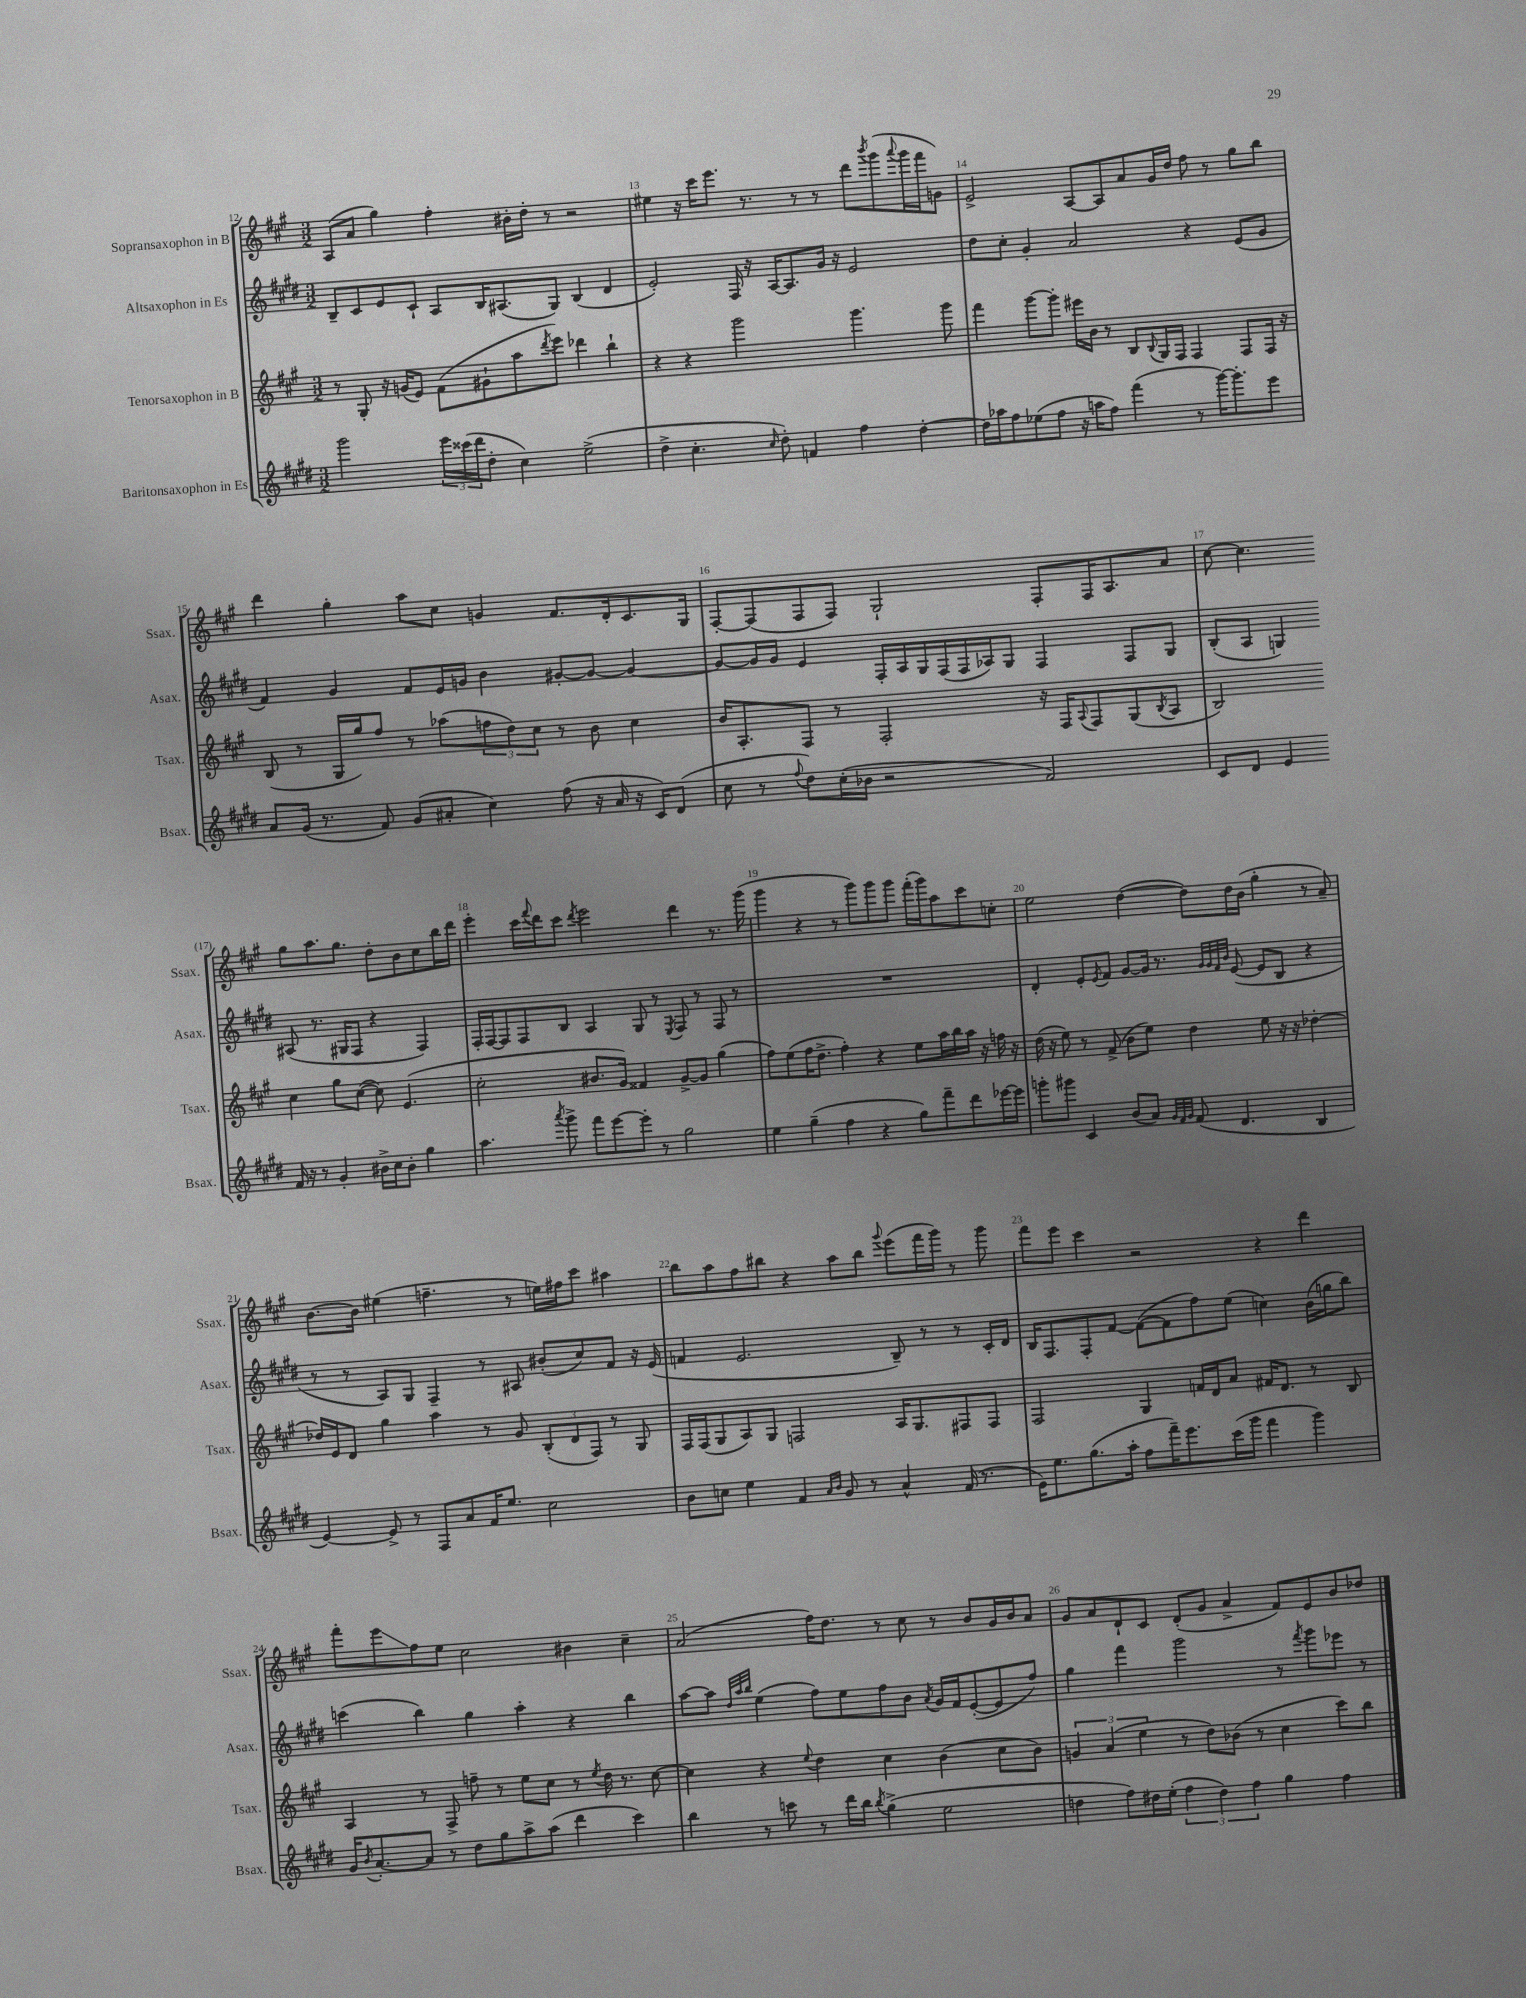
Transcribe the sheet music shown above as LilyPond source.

<<
\new StaffGroup <<
\new Staff = "s0" \with { instrumentName = "Sopransaxophon in B" shortInstrumentName = "Ssax." } {
    \clef treble \key a \major \numericTimeSignature \time 3/2
    a8( a'8 gis''4) fis''4-. bis'16-. d''16-. r8 r2 |
    eis''4 r16 cis'''16 e'''8. r8. r8 r8 d'''8 \acciaccatura { b'''8 } gis'''8( \appoggiatura { a'''8 } gis'''16 fis'''16 g'8) |
    e'2-> a8~ a8 a'8 gis'16 d''16 fis''8 r8 gis''8 b''8 |
    d'''4 gis''4-. a''8 cis''8 g'4 fis'8. d'16-. cis'8. gis16 |
    fis8~-. fis8( fis8 fis8) gis2-! fis8-. fis16 a8. a'8 |
    cis''8~ cis''4. gis''8 a''8. gis''8. d''8-. b'8 cis''8 b''16 d'''16 |
    e'''4-. cis'''16 \appoggiatura { fis'''8 } d'''16 cis'''8 \acciaccatura { d'''8 } e'''2 d'''4 r8. gis'''16( |
    gis'''4 r4 r8 gis'''8) gis'''8 gis'''8 fis'''16-.( gis'''16) a''8 cis'''8 c''8-. |
    e''2 d''4~( d''8) d''16 b'16( gis''4-. r8 a'8--) |
    b'8.~ b'16 eis''4( f''4.-- r8 e''16) fis''16 cis'''8 ais''4 |
    b''8 a''8 fis''8 bis''8 r4 a''8 bis''8 \appoggiatura { gis'''8 } e'''8( fis'''16 gis'''16) r8 gis'''8 |
    fis'''8 e'''8 cis'''4 r2 r4 d'''4 |
    fis'''8-. e'''8\glissando fis''8 e''8 cis''2 bis'4 cis''4-- |
    a'2( fis''16) d''8. r8 cis''8 r8 b'8 gis'16 b'16 a'8 |
    gis'8 a'8 d'8-! cis'8 d'8-.( gis'8 a'4-> fis'8) e'8 b'8 des''8 \bar "|." |
}
\new Staff = "s1" \with { instrumentName = "Altsaxophon in Es" shortInstrumentName = "Asax." } {
    \clef treble \key e \major \numericTimeSignature \time 3/2
    b8-- cis'8 e'8 cis'8-! a8 b16 ais8.( gis8) b4( dis'4 |
    e'2-.) fis16 r16 a16~ a8. gis'16 r16 e'2 |
    dis''8 cis''8-. gis'4-. a'2 r4 e'8( gis'8 |
    fis'4) gis'4 fis'8 e'16 g'16 b'4 gis'8~-. gis'8~ gis'4~ |
    gis'8~ gis'16 gis'16 e'4 fis16-. a16 gis16 fis16( fis16 aes16) gis8 fis4 fis8 gis8 |
    b8-.( a8 g4) ais8( r8. gis16 fis8 r4 fis4) |
    fis16-. fis16~ fis8 fis8 b8 a4 gis8 r8 \acciaccatura { e8 } fis8 r8 fis8 r8 |
    R1. |
    dis'4-. e'8-. \acciaccatura { e'8 } fis'8 gis'8~ gis'16 r8. \grace { gis'32 gis'32 fis'32 b'32 } e'8~( e'8 b8 r4 |
    r8 r8 a8) gis8 fis4-- r8 ais8 bis'8-.( cis''8) fis'8 r16 e'16( |
    f'4 e'2. b8--) r8 r8 cis'16-. dis'16 |
    b16 fis8. fis8-. fis'8~ fis'8~( fis'8 fis''8) e''8( c''4) b'16( g''16 b''8) |
    c'''4( b''4) gis''4 a''4-. r4 b''4 |
    a''8~ a''8 \grace { dis''32 a''32 b''32 } e''4( fis''8) e''8 fis''8 b'8 \acciaccatura { a'8 } gis'16 fis'16 e'8~-.( e'8 fis''8) |
    gis''4 fis'''4 gis'''2 r8 \acciaccatura { fis'''8 } gis'''8 ees'''8 r8 \bar "|." |
}
\new Staff = "s2" \with { instrumentName = "Tenorsaxophon in B" shortInstrumentName = "Tsax." } {
    \clef treble \key a \major \numericTimeSignature \time 3/2
    r8 gis8-. r16 g'16( e'8) fis'8( gis'8-! a''8 \acciaccatura { d'''8 } e'''8) des'''4 b''4-! |
    r4 r4 gis'''2 gis'''4. gis'''8 |
    fis'''4 gis'''8~ gis'''8-. eis'''16 b'16 r8 b8 \appoggiatura { b8 } gis16 fis16 fis4 fis8 fis16 r16 |
    b8( r8 gis16 gis''16) fis''8 r8 aes''8( \tuplet 3/2 { f''8 d''8) cis''8 } r8 b'8 cis''4 |
    b'16 a8.-. fis8 r8 fis2-. r16 fis16 \appoggiatura { a8 } fis8 gis8( \acciaccatura { b8 } a8 |
    b2) cis''4 gis''8 cis''8~( cis''8) e'4.( |
    cis''2-. bis'8. gis'16) fisis'4 gis'8~-> gis'8 gis''4( |
    fis''8) e''8( fis''16 d''8.-> fis''4-.) r4 e''8 a''16 b''16 a''16 r16 f''16 r16 |
    d''16( r16 e''8) r8 fis'8->( b'8 e''8) d''4 e''8 r16 r16 des''4~-. |
    des''16 e'16 d'8 gis''4 a''4 r8 gis'8 \tuplet 3/2 { b8-.( d'8 fis8) } r8 gis8 |
    fis16 fis16( gis8 a8) gis8 f2 a16 gis8. fis8 fis8 |
    fis2 gis4 f'16 d'16 a'8 fis'16 d'8. r8 b8 |
    a4 r8 fis8-> f''8-- r8 e''8 cis''8 r8 \acciaccatura { e''8 } d''16 r8. cis''8~ |
    cis''4 r4 \appoggiatura { e''8 } d''4 cis''4 b'4( cis''8 b'8) |
    \tuplet 3/2 { g'4 a'4( e''4 } r8 d''8) bes'8( r8 cis''4 cis'''8) b''8 \bar "|." |
}
\new Staff = "s3" \with { instrumentName = "Baritonsaxophon in Es" shortInstrumentName = "Bsax." } {
    \clef treble \key e \major \numericTimeSignature \time 3/2
    gis'''2 \tuplet 3/2 { e'''16 cisis'''16( dis'''16 } dis''8-. cis''4) e''2->( |
    dis''4-> cis''4.-. \grace { cis''16 } dis''8-.) f'4 fis''4 dis''4~-. |
    dis''16 aes''16 fis''8 ees''8( fis''8 r16 a''16 fis''8) fis'''4( r8 gis'''16~) gis'''8.-. e'''8 |
    a'8 gis'16( r8. fis'8) gis'8( ais'8-. cis''4) fis''8( r16 ais'16 r16 cis'16) dis'8( |
    cis''8 r8 \appoggiatura { fis''8 } dis''8) cis''16-.( bes'16 r2 fis'2) |
    cis'8 dis'8 e'4 fis'16 r16 r8 gis'4-. bis'16-> cis''16 bis'8-. gis''4 |
    a''4. \acciaccatura { a'''8 } gis'''8-> fis'''8 e'''8~ e'''8-. r8 gis''2 |
    e''4 gis''4--( fis''4 r4 gis''8) fis'''8-- dis'''8 ees'''16~ ees'''16 |
    g'''8-. gis'''8 cis'4 b'8( a'8) \grace { gis'32 fis'32 gis'32 } fis'8( dis'4. b4 |
    e'4~) e'8-> r8 fis8 a'8 fis'16 e''8. cis''2 |
    b'8 c''8 e''4 fis'4 \grace { a'16 b'16 } gis'8 r8 a'4-^ fis'16( r8. |
    e'16) e''8. gis''8.( a''16-. fis''8 fis'''16--) e'''8. cis'''16( gis'''16 fis'''4 gis'''4) |
    gis'16 \acciaccatura { b'8 } a'8.~-. a'8 r8 dis''8 gis''8 a''8-> a''8( dis'''4 cis'''4) |
    b''4 r8 c'''8 r8 dis'''16 b''16 \acciaccatura { b''8 } gis''4->( e''2 |
    d''4 fis''8) dis''16 e''16-.( \tuplet 3/2 { fis''4 dis''4) fis''4 } gis''4 fis''4 \bar "|." |
}
>>
>>
\layout { \context { \Score currentBarNumber = #12 \override BarNumber.break-visibility = ##(#f #t #t) barNumberVisibility = #all-bar-numbers-visible } }
